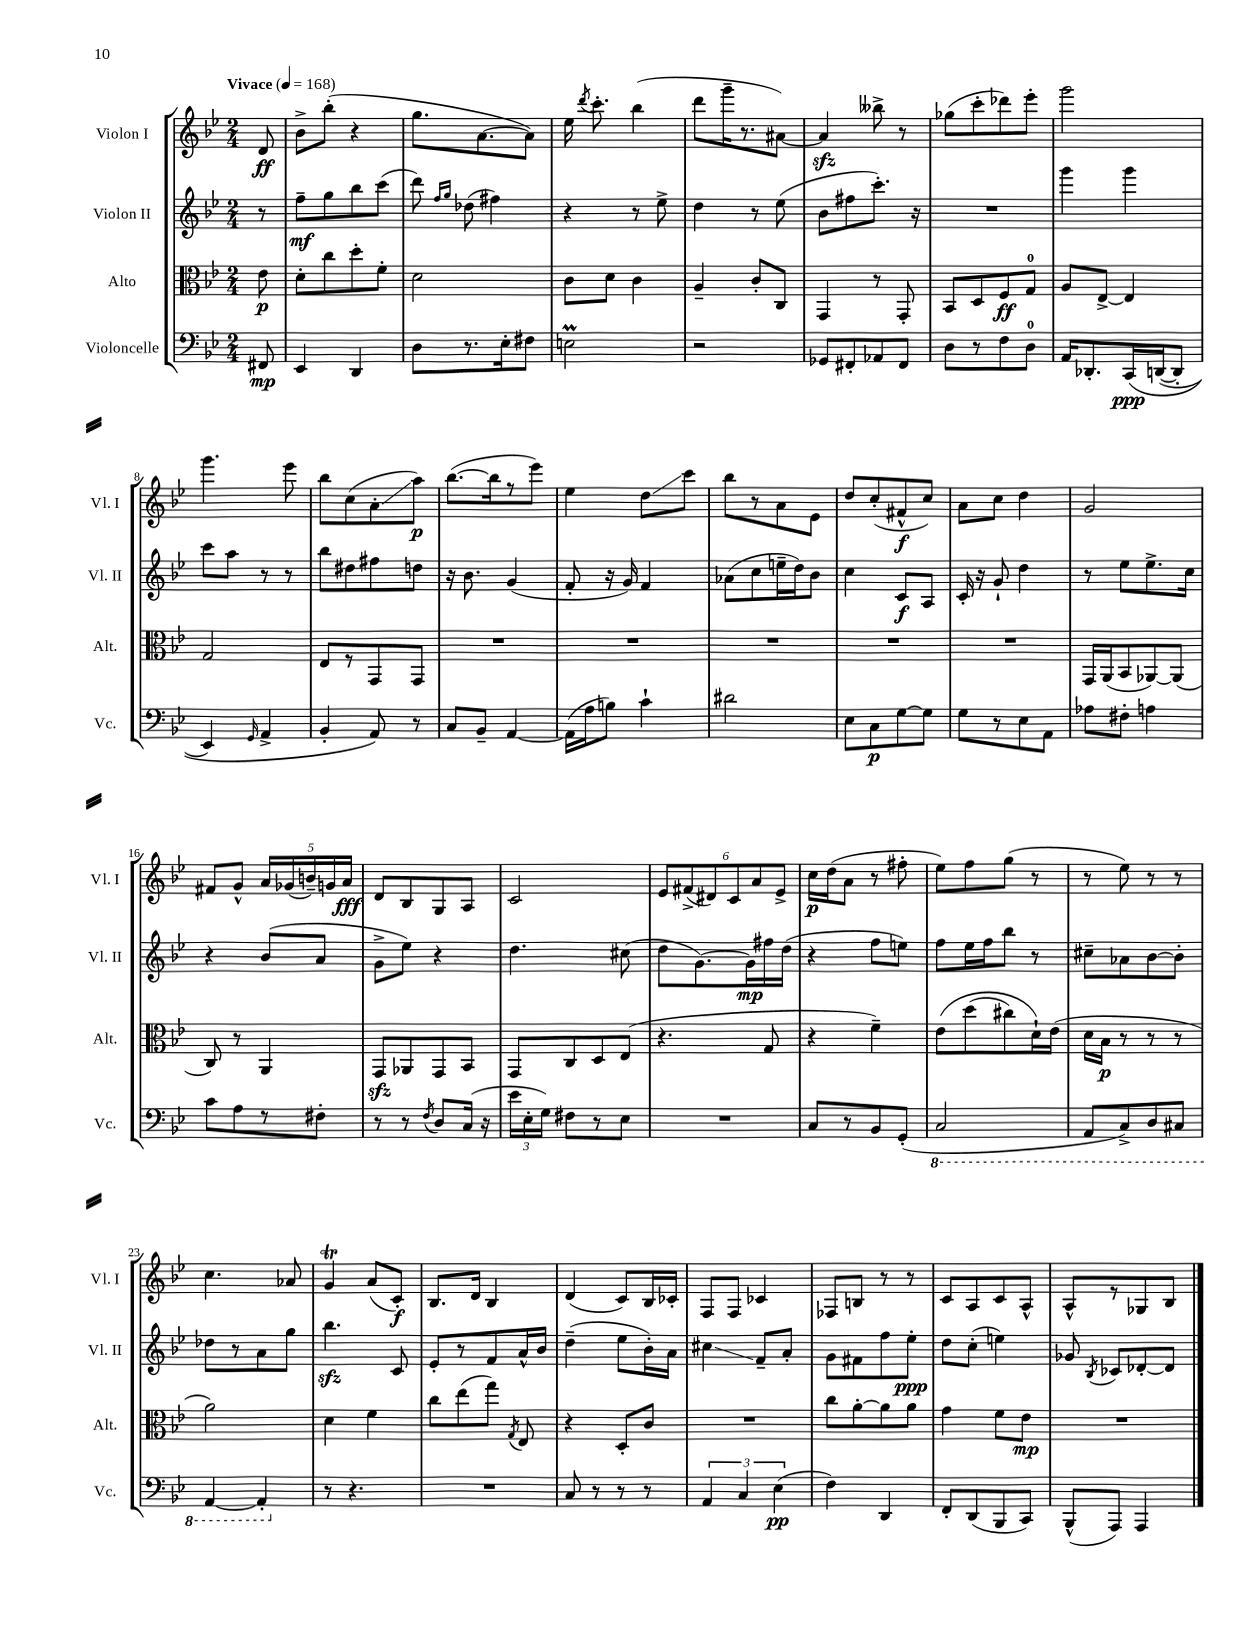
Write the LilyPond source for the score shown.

<<
\new StaffGroup <<
\new Staff = "s0" \with { instrumentName = "Violon I" shortInstrumentName = "Vl. I" } {
    \clef treble \key bes \major \numericTimeSignature \time 2/4 \partial 8 \tempo "Vivace" 4 = 168
    \autoBeamOff d'8\ff |
    bes'8[-> bes''8]-.( r4 |
    g''8.[ a'8.~ a'8]) |
    ees''16 \acciaccatura { d'''8 } c'''8.-. bes''4( |
    d'''8[ g'''16-- r8. ais'8]~) |
    ais'4\sfz beses''8-> r8 |
    ges''8[( c'''8-. des'''8) ees'''8]-. |
    g'''2 |
    g'''4. ees'''8 |
    bes''8[ c''8( a'8-.\glissando a''8]\p) |
    bes''8.[~( bes''16 r8 ees'''8]) |
    ees''4 d''8[\glissando c'''8] |
    bes''8[ r8 a'8 ees'8] |
    d''8[ c''8-.( fis'8-^\f c''8]) |
    a'8[ c''8] d''4 |
    g'2 |
    fis'8[ g'8]-^ \tuplet 5/4 { a'16[ ges'16( b'16--) g'16 a'16]\fff } |
    d'8[ bes8 g8 a8] |
    c'2 |
    \tuplet 6/4 { ees'8[ fis'8->( dis'8) c'8 a'8 ees'8]-> } |
    c''16[\p d''16( a'8] r8 fis''8-. |
    ees''8[) f''8 g''8]( r8 |
    r8 ees''8) r8 r8 |
    c''4. aes'8 |
    g'4\trill a'8[( c'8]-.\f) |
    bes8.[ d'16] bes4 |
    d'4( c'8[) bes16 ces'16]-. |
    f8[ f8] ces'4 |
    fes8[ b8] r8 r8 |
    c'8[ a8 c'8 a8]-^ |
    a8[-^ r8 ges8 bes8] \bar "|." |
}
\new Staff = "s1" \with { instrumentName = "Violon II" shortInstrumentName = "Vl. II" } {
    \clef treble \key bes \major \numericTimeSignature \time 2/4 \partial 8
    \autoBeamOff r8 |
    f''8[--\mf g''8 bes''8 c'''8]( |
    d'''8) \grace { f''16[ g''16] } des''8( fis''4) |
    r4 r8 ees''8-> |
    d''4 r8 ees''8( |
    bes'8[ fis''8 c'''8.]-.) r16 |
    R2 |
    g'''4 g'''4 |
    c'''8[ a''8] r8 r8 |
    bes''8[ dis''8 fis''8 d''8] |
    r16 bes'8. g'4( |
    f'8-. r16 g'16) f'4 |
    aes'8[( c''8 e''16-- d''16) bes'8] |
    c''4 c'8[\f a8] |
    c'16-. r16 g'8-! d''4 |
    r8 ees''8[ ees''8.-> c''16] |
    r4 bes'8[( a'8] |
    g'8[-> ees''8]) r4 |
    d''4. cis''8( |
    d''8[ g'8.~) g'16\mp fis''16 d''16]( |
    r4 f''8[ e''8]) |
    f''8[ ees''16 f''16 bes''8] r8 |
    cis''8[-- aes'8 bes'8~ bes'8]-. |
    des''8[ r8 a'8 g''8] |
    bes''4.\sfz c'8 |
    ees'8[-. r8 f'8 a'16-^ bes'16] |
    d''4--( ees''8[ bes'16-.) a'16] |
    cis''4\glissando f'8[-- a'8]-. |
    g'8[ fis'8 f''8 ees''8]-.\ppp |
    d''8[ c''8]-.( e''4) |
    ges'8 \acciaccatura { bes8 } ces'8[ des'8~-. des'8] \bar "|." |
}
\new Staff = "s2" \with { instrumentName = "Alto" shortInstrumentName = "Alt." } {
    \clef alto \key bes \major \numericTimeSignature \time 2/4 \partial 8
    \autoBeamOff ees'8\p |
    d'8[-. c''8 d''8-. f'8]-. |
    d'2 |
    c'8[ d'8] c'4 |
    a4-- c'8[-. c8] |
    g,4 r8 g,8-. |
    bes,8[ d8 f8\ff g8]-0 |
    a8[ ees8]~-> ees4 |
    g2 |
    ees8[ r8 g,8 g,8] |
    R2 |
    R2 |
    R2 |
    R2 |
    R2 |
    g,16[ a,16( bes,8 aes,8~) aes,8]( |
    c8) r8 a,4 |
    g,8[\sfz aes,8 g,8 bes,8] |
    g,8[ c8 d8 ees8]( |
    r4. g8 |
    r4 f'4--) |
    ees'8[\( d''8( cis''8) d'16-!\) ees'16]( |
    d'16[ bes16]\p r8 r8 r8 |
    a'2) |
    d'4 f'4 |
    c''8[ ees''8( g''8]) \acciaccatura { g8 } ees8 |
    r4 d8[-. c'8] |
    R2 |
    c''8[ a'8~-. a'8 a'8] |
    g'4 f'8[ ees'8]\mp |
    R2 \bar "|." |
}
\new Staff = "s3" \with { instrumentName = "Violoncelle" shortInstrumentName = "Vc." } {
    \clef bass \key bes \major \numericTimeSignature \time 2/4 \partial 8
    \autoBeamOff fis,8\mp |
    ees,4 d,4 |
    d8[ r8. ees16-. fis8] |
    e2\prall |
    r2 |
    ges,8[ fis,8-. aes,8 fis,8] |
    d8[ r8 f8 d8]-0 |
    a,16[ des,8.-. c,16\ppp\( d,16~( d,8]-. |
    ees,4) \grace { g,16 } a,4-> |
    bes,4-. a,8\) r8 |
    c8[ bes,8]-- a,4~ |
    a,16[( a16 b8]) c'4-! |
    dis'2 |
    ees8[ c8\p g8~ g8] |
    g8[ r8 ees8 a,8] |
    aes8[ fis8]-. a4 |
    c'8[ a8 r8 fis8]-. |
    r8 r8 \acciaccatura { f8 } d8[ c16]( r16 |
    \tuplet 3/2 { ees'16[ ees16-. g16]) } fis8[ r8 ees8] |
    R2 |
    c8[ r8 bes,8 g,8]-.( |
    \ottava #-1 c,2 |
    a,,8[ c,8->) d,8 cis,8] |
    a,,4~ a,,4-. \ottava #0 |
    r8 r4. |
    R2 |
    c8 r8 r8 r8 |
    \tuplet 3/2 { a,4 c4 ees4\pp( } |
    f4) d,4 |
    f,8[-. d,8( bes,,8 c,8]) |
    bes,,8[-^( a,,8]) a,,4 \bar "|." |
}
>>
>>
